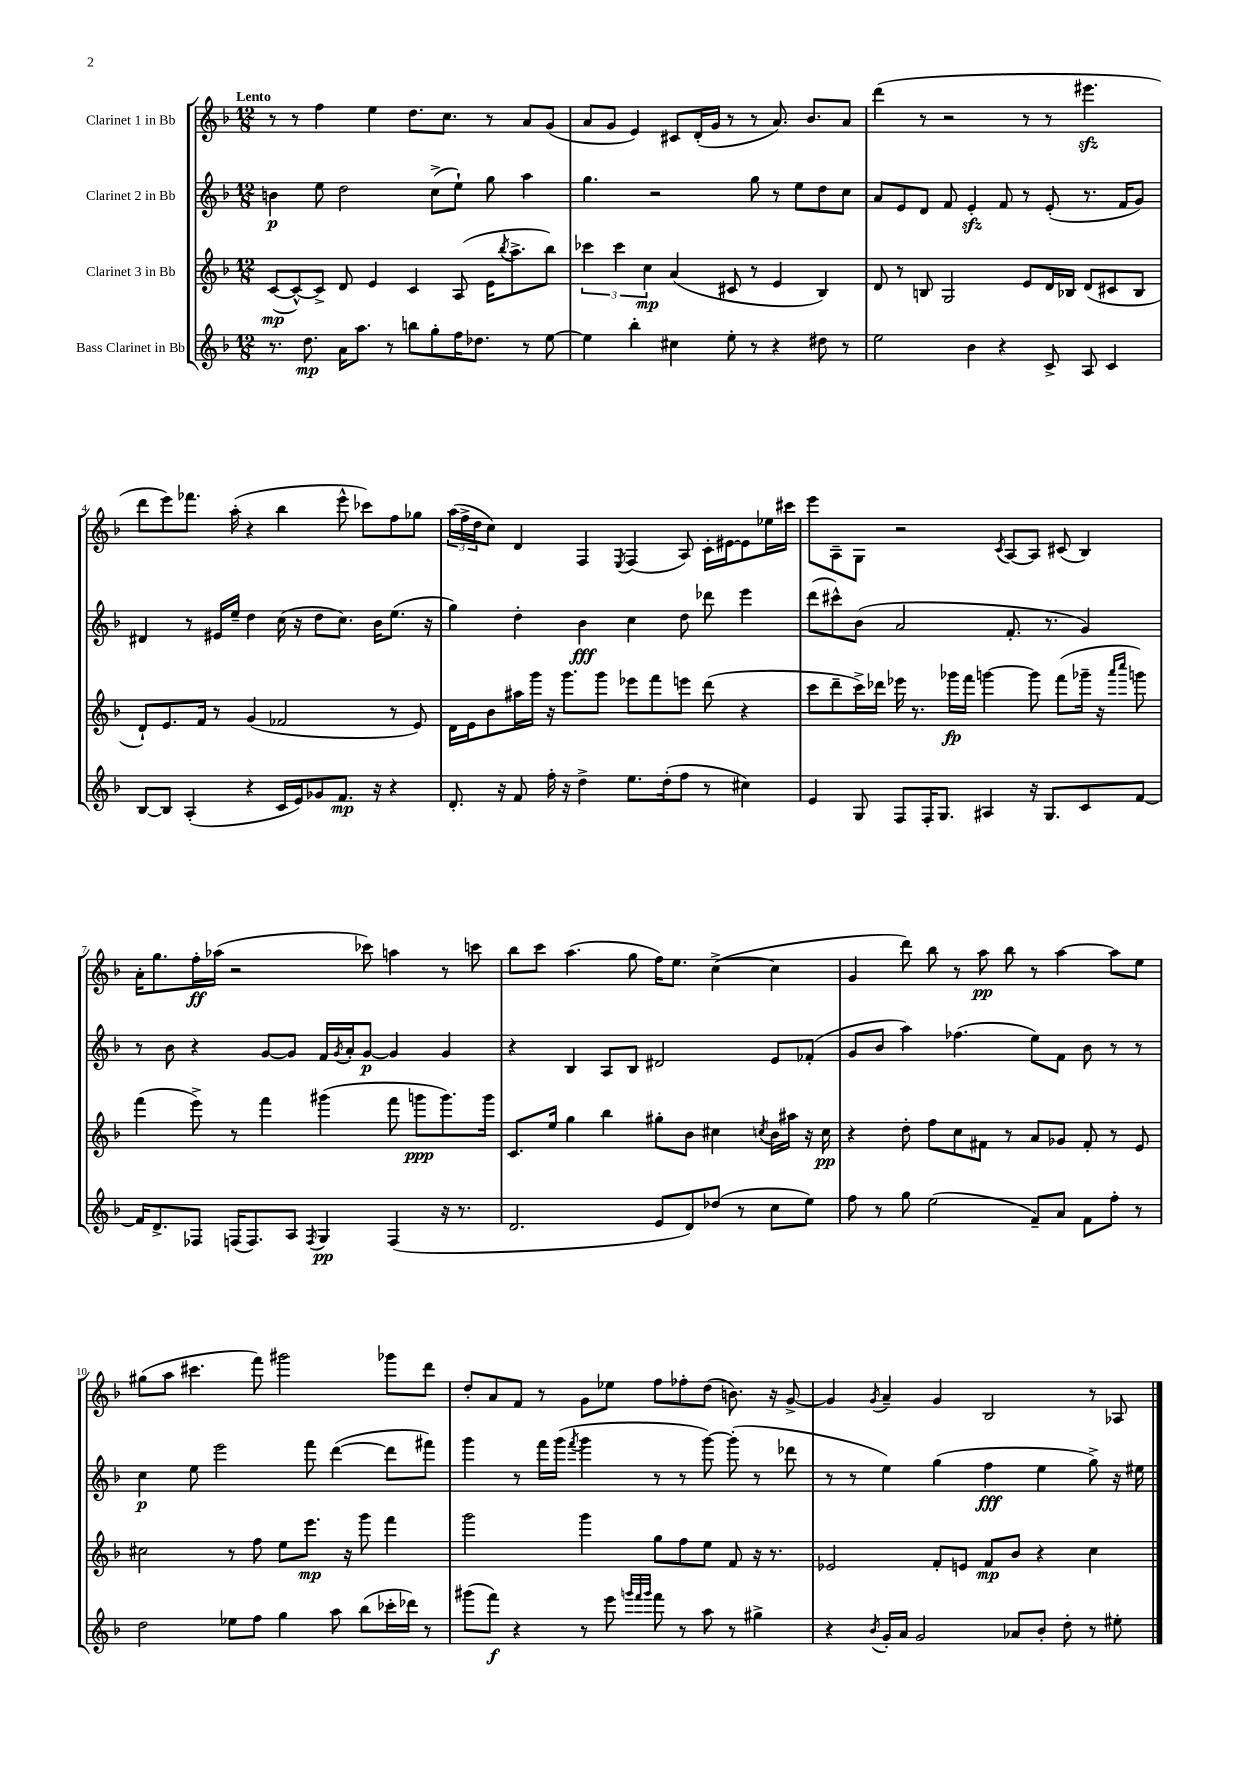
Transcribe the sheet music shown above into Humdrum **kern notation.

**kern	**kern	**kern	**kern
*staff4	*staff3	*staff2	*staff1
*clefG2	*clefG2	*clefG2	*clefG2
*k[b-]	*k[b-]	*k[b-]	*k[b-]
*M12/8	*M12/8	*M12/8	*M12/8
8.r	([8c	4b	8r
.	8c^^_)	.	8r
8.dd	.	.	.
.	8c^]	8ee	4ff
16a	8d	2dd	.
8.aa	.	.	.
.	4e	.	4ee
8r	.	.	.
8bb	4c	.	8.dd
8gg'	.	(8cc^	.
.	.	.	8.cc
16ff	(8A	8ee`)	.
8.dd-	.	.	.
.	16e	8gg	8r
.	8qbb-	.	.
.	8.aa^	.	.
8r	.	4aa	8a
[8ee	8bb-)	.	(8g
=	=	=	=
4ee]	6ccc-	4.gg	8a
.	.	.	8g
.	6ccc-	.	.
4bb-'	.	.	4e)
.	6cc	.	.
.	.	2r	.
4cc#	(4a	.	8c#
.	.	.	(16d'
.	.	.	16g
8ee'	8c#	.	8r
8r	8r	8gg	8r
4r	4e	8r	8.a)
.	.	8ee	.
.	.	.	8.b-
8dd#	4B-)	8dd	.
8r	.	8cc	8a
=	=	=	=
2ee	8d	8a	(4ddd
.	8r	8e	.
.	8B	8d	8r
.	2G	8f	2r
4b-	.	4e'	.
4r	.	8f	.
.	8e	8r	8r
8c^	16d	(8e'	8r
.	16B-	.	.
8A	(8d	8.r	4.eee#
4c	8c#	.	.
.	.	16f	.
.	8B-	8g)	.
=	=	=	=
[8B-	8d`)	4d#	8ddd
8B-]	8.e	.	8eee)
(4A'	.	8r	8.fff-
.	16f	.	.
.	8r	16e#	.
.	.	16ee~	(16aa'
4r	(4g	4dd	4r
16c	2f-	(16cc	4bb-
16e)	.	16r	.
8g-	.	8dd	.
8.f	.	8.cc)	8eee^^
.	.	.	8ccc-)
16r	.	16b-	.
4r	8r	(8.ee	8ff
.	8e)	.	8gg-
.	.	16r	.
=	=	=	=
8.d'	16d	4gg)	(24aa
.	.	.	24ff^
.	16e	.	.
.	.	.	24dd
.	8b-	.	8cc)
16r	.	.	.
8f	16aa#	4dd'	4d
.	16ggg	.	.
16ff'	16r	.	.
16r	8.ggg	.	.
4dd^	.	4b-	4F
.	8ggg	.	.
.	.	.	8qE
8.ee	8eee-	4cc	(4F
.	8fff	.	.
(16dd'	.	.	.
8ff	8eee	8dd	8A)
8r	(8ddd	8ddd-	16c'
.	.	.	[16e#
4cc#)	4r	4eee	8e#]
.	.	.	16ee-
.	.	.	16ccc#
=	=	=	=
4e	8ccc	(8ddd	8eee
.	8ddd~	8ccc#^^)	8A~
8G	16ccc^)	(8b-	8G
.	16ddd-	.	.
8F	16eee-	2a	2r
.	8.r	.	.
16F'	.	.	.
8.G	.	.	.
.	16ggg-	.	.
.	16fff	.	.
4A#	[4ggg	.	.
.	.	.	8qc
.	.	8.f'	[8A
16r	8ggg]	.	8A]
8.G	.	8.r	.
.	(8fff	.	(8c#
8c	16ggg-~	4g)	4B-)
.	16r	.	.
.	16qqaaa	.	.
.	16qqcccc	.	.
[8f	8ggg)	.	.
=	=	=	=
16f]	(4fff	8r	16a'
8.d^	.	.	8.gg
.	.	8b-	.
8F-	8eee^)	4r	16ff'
.	.	.	(16aa-
(16F	8r	.	2r
8.F)	.	.	.
.	4fff	[8g	.
8A	.	8g]	.
8qF	.	.	.
4G	(4ggg#	16f	.
.	.	8qg	.
.	.	16a'	.
.	.	[8g	8ccc-)
(4F	8fff	4g]	4aa
.	8ggg	.	.
16r	8.ggg)	4g	8r
8.r	.	.	.
.	.	.	8ccc
.	16ggg	.	.
=	=	=	=
2.d	8.c	4r	8bb-
.	.	.	8ccc
.	16ee	.	.
.	4gg	4B-	(4.aa
.	4bb-	8A	.
.	.	8B-	8gg
8e	8gg#'	2d#	16ff)
.	.	.	8.ee
8d)	8b-	.	.
(8dd-	4cc#	.	([4cc^
8r	.	.	.
.	8qcc	.	.
8cc	16b-	8e	4cc]
.	16aa#	.	.
8ee)	16r	(8f-'	.
.	16cc	.	.
=	=	=	=
8ff	4r	8g	4g
8r	.	8b-	.
8gg	8dd'	4aa)	8ddd)
(2ee	8ff	.	8bb-
.	8cc	(4.ff-	8r
.	8f#	.	8aa
.	8r	.	8bb-
8f~)	8a	8ee)	8r
8a	8g-	8f	[4aa
8f	8f#'	8b-	.
8ff'	8r	8r	8aa]
8r	8e	8r	8ee
=	=	=	=
2dd	2cc#	4cc	(8gg#
.	.	.	8aa
.	.	8ee	4.ccc#
.	.	2eee	.
8ee-	8r	.	.
8ff	8ff	.	8fff)
4gg	8ee	.	2ggg#
.	8.eee	8fff	.
8aa	.	([4ddd	.
.	16r	.	.
(8bb-	8ggg	.	.
16ccc-'	4fff	8ddd]	8ggg-
16ddd-)	.	.	.
8r	.	8fff#)	8ddd
=	=	=	=
(8ggg#	2ggg	4ggg	8dd'
8fff)	.	.	8a
4r	.	8r	8f
.	.	16fff	8r
.	.	(16ggg	.
.	.	8qfff	.
8r	4ggg	4ggg	8g
8eee	.	.	8ee-
32qqggg	.	.	.
32qqfff	.	.	.
32qqggg	.	.	.
8fff	8gg	8r	8ff
8r	8ff	8r	8ff-'
8aa	8ee	[8ggg)	(8dd
8r	8f	(8ggg']	8.b)
4gg#^	16r	8r	.
.	8.r	.	16r
.	.	8ddd-	[8g^
=	=	=	=
4r	2e-	8r	4g]
.	.	8r	.
8qb-	.	.	8qg
16g'	.	4ee)	4a~
16a	.	.	.
2g	.	.	.
.	8f'	(4gg	4g
.	8e	.	.
.	8f	4ff	2B-
8a-	8b-	.	.
8b-'	4r	4ee	.
8dd'	.	.	.
8r	4cc	8gg^)	8r
8ee#'	.	16r	8A-
.	.	16ee#	.
==	==	==	==
*-	*-	*-	*-
